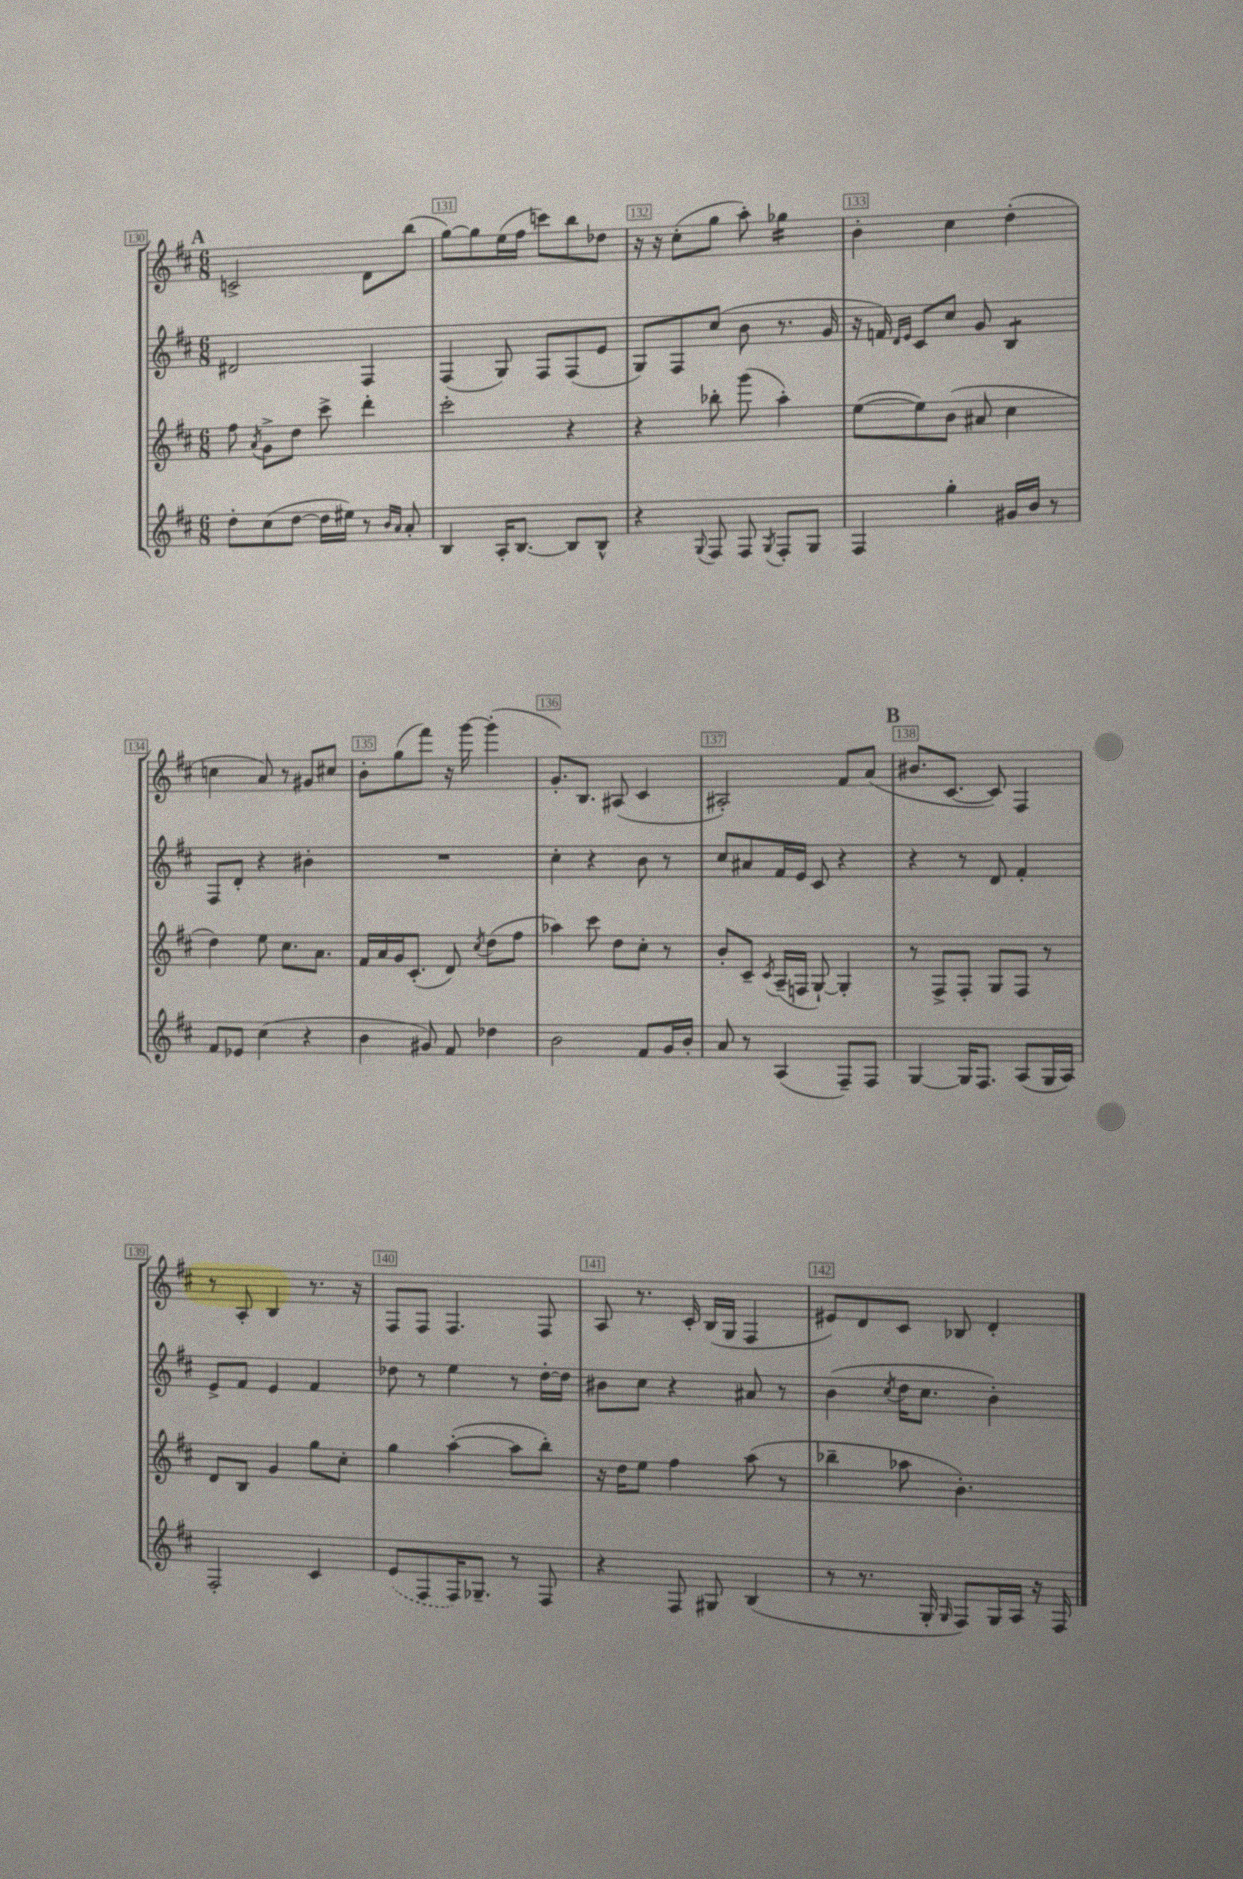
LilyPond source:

<<
\new StaffGroup <<
\new Staff = "s0" {
    \clef treble \key d \major \numericTimeSignature \time 6/8
    \autoBeamOff \mark \markup { \bold "A" } c'2-> d'8[ b''8]( |
    g''8[~) g''8 e''16( fis''16] c'''8[) b''8 des''8] |
    r16 r16 cis''8[-.( g''8] a''8-.) ges''4:16 |
    b'4-. cis''4 d''4-.( |
    c''4 a'8) r8 gis'8[ cis''8] |
    b'8[-. g''8( fis'''8]) r16 g'''16~ g'''4-.( |
    g'8.[-.) b8.] ais8( cis'4 |
    ais2-.) fis'8[ a'8]( |
    \mark \markup { \bold "B" } bis'8.[ cis'8.]~ cis'8) fis4 |
    r8 a8-. b4 r8. r16 |
    fis8[ fis8] fis4. fis8 |
    a8 r8. cis'16-. b16[( g16] fis4 |
    eis'8[) d'8 cis'8] bes8 d'4-. \bar "|." |
}
\new Staff = "s1" {
    \clef treble \key d \major \numericTimeSignature \time 6/8
    \autoBeamOff \mark \markup { \bold "A" } dis'2 fis4 |
    fis4( g8) fis8[ fis8( e'8] |
    g8[) fis8 cis''8]( b'8 r8. g'16 |
    r16 f'16) \grace { d'16[ e'16] } cis'8[ cis''8] g'8 b4:8 |
    fis8[ d'8]-. r4 bis'4-. |
    R2. |
    cis''4-. r4 b'8 r8 |
    cis''8[ ais'8 fis'16 e'16] cis'8 r4 |
    \mark \markup { \bold "B" } r4 r8 d'8 fis'4-. |
    e'8[-> fis'8] e'4 fis'4 |
    des''8 r8 e''4 r8 des''16[~-. des''16] |
    bis'8[ cis''8] r4 ais'8 r8 |
    b'4( \acciaccatura { cis''8 } d''16[ cis''8.] b'4-.) \bar "|." |
}
\new Staff = "s2" {
    \clef treble \key d \major \numericTimeSignature \time 6/8
    \autoBeamOff \mark \markup { \bold "A" } fis''8 \acciaccatura { a'8 } g'8[-> d''8] cis'''8-> d'''4-. |
    cis'''2-. r4 |
    r4 bes''8-. g'''8( a''4-.) |
    e''8[~( e''8) b'8]( ais'8 cis''4 |
    d''4) e''8 cis''8.[ a'8.] |
    fis'16[ a'16 g'16 cis'8.]-.( d'8) \acciaccatura { cis''8 } d''8[( fis''8] |
    aes''4) cis'''8 d''8[ cis''8]-. r8 |
    b'8[-. cis'8]-- \acciaccatura { cis'8 } a16[--( f16] g8~-!) g4-. |
    \mark \markup { \bold "B" } r8 fis8[-> fis8]-. g8[ fis8] r8 |
    d'8[ b8] g'4 g''8[ cis''8]-. |
    g''4 a''4~-.( a''8[ b''8]-.) |
    r16 d''16[ e''8] fis''4 a''8( r8 |
    bes''4-- aes''8 b'4.-.) \bar "|." |
}
\new Staff = "s3" {
    \clef treble \key d \major \numericTimeSignature \time 6/8
    \autoBeamOff \mark \markup { \bold "A" } d''8[-. cis''8( d''8]~ d''16[ eis''16]) r8 \grace { b'16[ a'16] } a'8-. |
    b4 a16[-. b8.]~ b8[ b8]-^ |
    r4 \appoggiatura { g8 } fis8 fis8 \acciaccatura { g8 } fis8[-. g8] |
    fis4 g''4-. gis'16[ b'16] r8 |
    fis'8[ ees'8] cis''4( r4 |
    b'4 gis'8) fis'8 des''4 |
    b'2 fis'8[ g'16 b'16]-. |
    a'8 r8 a4( fis8[--) fis8] |
    \mark \markup { \bold "B" } g4~ g16[ fis8.] a8[( g16 a16]) |
    fis2-. cis'4 |
    \once \slurDashed e'8[( fis8 fis16) ges8.]-- r8 fis8 |
    r4 fis8 gis8 b4( |
    r8 r8. g16-. \grace { g16 } fis8[) g16 a16] r16 fis16 \bar "|." |
}
>>
>>
\layout { \context { \Score currentBarNumber = #130 \override BarNumber.break-visibility = ##(#f #t #t) barNumberVisibility = #all-bar-numbers-visible \override BarNumber.stencil = #(make-stencil-boxer 0.1 0.3 ly:text-interface::print) } }
